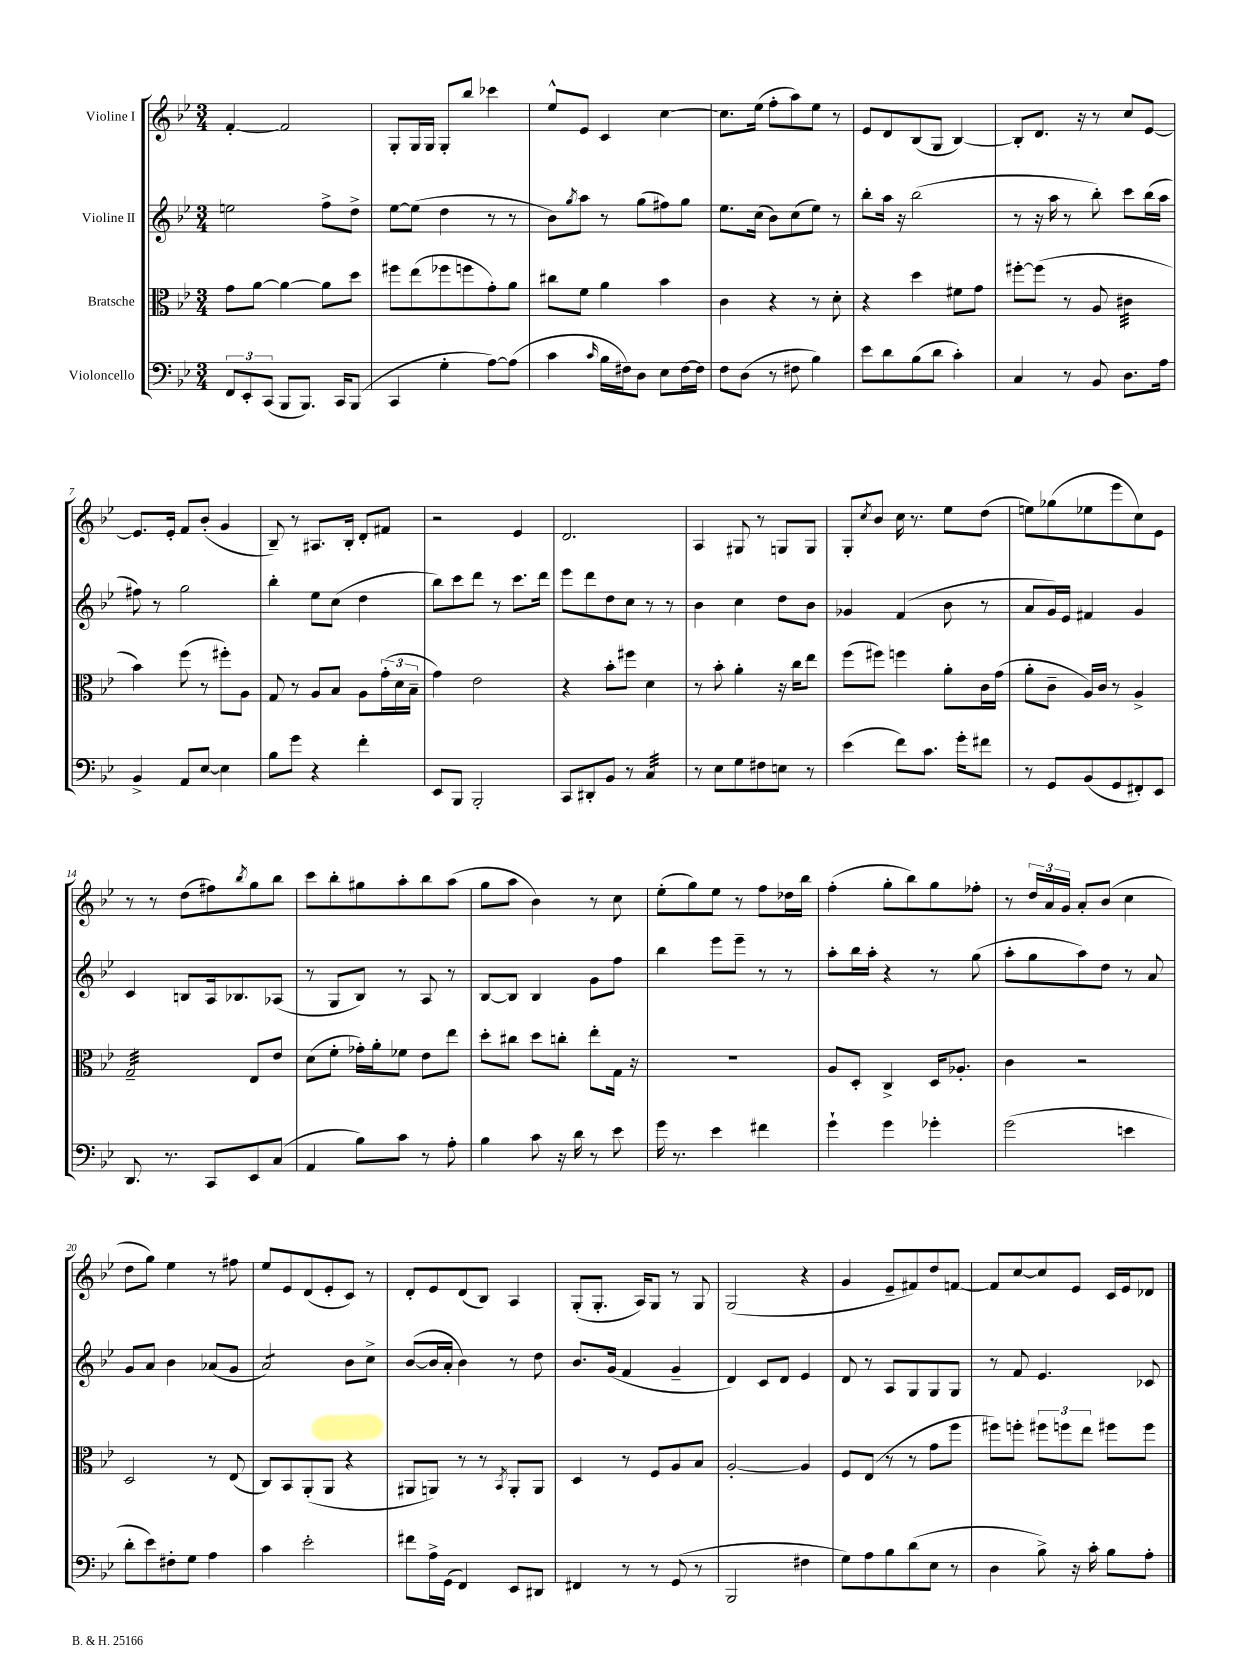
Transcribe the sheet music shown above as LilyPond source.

<<
\new StaffGroup <<
\new Staff = "s0" \with { instrumentName = "Violine I" } {
    \clef treble \key bes \major \numericTimeSignature \time 3/4
    f'4~-. f'2 |
    g8-. g16 g16 g8-. bes''8 ces'''4 |
    ees''8-^ ees'8 c'4 c''4~ |
    c''8. ees''16( f''8-. a''8) ees''8 r8 |
    ees'8 d'8 bes8( g8 bes4~) |
    bes8-. d'8. r16 r8 c''8 ees'8~ |
    ees'8. ees'16-. f'8 bes'8-.( g'4 |
    bes8--) r8 ais8. bes16-. d'8-. fis'8 |
    r2 ees'4 |
    d'2. |
    a4 gis8 r8 g8 g8 |
    g8-. \acciaccatura { c''8 } bes'8 c''16 r8. ees''8 d''8( |
    e''8) ges''8( ees''8 ees'''8 c''8) ees'8 |
    r8 r8 d''8( fis''8) \acciaccatura { bes''8 } g''8 bes''8 |
    c'''8 bes''8-. gis''8 a''8-. bes''8 a''8( |
    g''8 a''8 bes'4) r8 c''8 |
    ees''8-.( g''8) ees''8 r8 f''8 des''16 bes''16 |
    f''4-.( g''8-. bes''8) g''8 fes''8-. |
    r8 \tuplet 3/2 { d''16 a'16 g'16 } a'8-. bes'8( c''4 |
    d''8 g''8) ees''4 r8 fis''8 |
    ees''8 ees'8 d'8( ees'8-. c'8) r8 |
    d'8-. ees'8 d'8( bes8) a4 |
    g8-.( g8.-. a16) g8 r8 g8 |
    g2( r4 |
    g'4 ees'8-- fis'8) d''8 f'8~ |
    f'8 c''8~ c''8 ees'8 c'16 ees'16 des'8 \bar "|." |
}
\new Staff = "s1" \with { instrumentName = "Violine II" } {
    \clef treble \key bes \major \numericTimeSignature \time 3/4
    e''2 f''8-> d''8-> |
    ees''8~ ees''8( d''4 r8 r8 |
    bes'8) \acciaccatura { g''8 } a''8 r8 g''8( fis''8) g''8 |
    ees''8. c''16( bes'8) c''8( ees''8) r8 |
    bes''8-. a''16 r16 bes''2( |
    r8 r16 a''16 r8 bes''8-.) c'''8 bes''16( a''16 |
    fis''8) r8 g''2 |
    bes''4-. ees''8 c''8( d''4 |
    bes''8) c'''8 d'''8 r8 c'''8. d'''16 |
    ees'''8 d'''8 d''8 c''8 r8 r8 |
    bes'4 c''4 d''8 bes'8 |
    ges'4 f'4( bes'8 r8 |
    a'8 g'16) ees'16 fis'4 g'4 |
    c'4 b8 a16 bes8. aes8( |
    r8 g8 bes8) r8 a8 r8 |
    bes8~ bes8 bes4 g'8 f''8 |
    bes''4 ees'''8 ees'''8-- r8 r8 |
    a''8-. bes''16 a''16-. r4 r8 g''8( |
    a''8-. g''8 a''8) d''8 r8 a'8 |
    g'8 a'8 bes'4 aes'8( g'8 |
    a'2:8) bes'8 c''8-> |
    bes'8~( bes'16 a'16-. bes'4) r8 d''8 |
    bes'8. g'16( f'4 g'4-- |
    d'4) c'8 d'8 ees'4 |
    d'8 r8 a8 g8 g8 g8 |
    r8 f'8 ees'4. ces'8 \bar "|." |
}
\new Staff = "s2" \with { instrumentName = "Bratsche" } {
    \clef alto \key bes \major \numericTimeSignature \time 3/4
    g'8 a'8~ a'4~ a'8 d''8 |
    fis''8 ees''8( fes''8 f''8 g'8-.) a'8 |
    cis''8 f'8 a'4 bes'4 |
    c'4 r4 r8 d'8-. |
    r4 d''4 fis'8 g'8 |
    fis''8~-. fis''8( r8 a8 cis'4:32 |
    bes'4) f''8( r8 fis''8-.) a8 |
    g8 r8 a8 bes8 a8 \tuplet 3/2 { g'16-.( d'16 bes16-- } |
    g'4) ees'2 |
    r4 bes'8-. fis''8 d'4 |
    r8 bes'8-. a'4-. r16 c''16 ees''8 |
    f''8( fis''8) f''4 a'8-. c'16 g'16( |
    a'8-. c'8-- a16) c'16 r8 a4-> |
    g2:32-- ees8 ees'8 |
    d'8( f'8-. ges'16-.) a'16-. fes'8 ees'8 ees''8 |
    d''8-. cis''8 d''8 c''8-. ees''8-. g16 r16 |
    R2. |
    a8 d8-. c4-> d16 aes8.-. |
    c'4 r2 |
    d2 r8 ees8( |
    c8) bes,8 a,8-.( a,8 r4 |
    ais,8 a,8) r8 r8 \acciaccatura { bes,8 } a,8-. a,8 |
    d4 r8 f8 a8 bes8 |
    a2~-. a4 |
    f8 ees8( r8 r8 g'8 f''8 |
    fis''8) f''8-. \tuplet 3/2 { fis''8 f''8 ees''8 } fis''8 fis''8 \bar "|." |
}
\new Staff = "s3" \with { instrumentName = "Violoncello" } {
    \clef bass \key bes \major \numericTimeSignature \time 3/4
    \tuplet 3/2 { f,8 ees,8-. c,8( } bes,,8 bes,,8.) c,16 bes,,8( |
    c,4 g4-. a8~) a8( |
    c'4 \grace { c'16 } bes16 fis16) d8 ees8 fis16~ fis16 |
    f8 d8( r8 fis8 bes4) |
    ees'8 d'8 bes8( d'8 c'4-.) |
    c4 r8 bes,8 d8. a16 |
    bes,4-> a,8 ees8~ ees4 |
    bes8 g'8 r4 f'4-. |
    ees,8 bes,,8 bes,,2-. |
    c,8 dis,8-. bes,8 r8 c4:32 |
    r8 ees8 g8 fis8 e8 r8 |
    ees'4( f'8) c'8. g'16-. fis'8 |
    r8 g,8 bes,8( g,8 fis,8-.) ees,8 |
    d,8. r8. c,8 ees,8 c8( |
    a,4 bes8) c'8 r8 a8-. |
    bes4 c'8 r16 d'16 r8 ees'8 |
    g'16 r8. ees'4 fis'4 |
    g'4-! g'4 ges'4-. |
    g'2( e'4 |
    d'8-. ees'8) fis8-. g8 a4 |
    c'4 ees'2-. |
    fis'8 a16-> g,16( f,4) ees,8 dis,8 |
    fis,4 r8 r8 g,8( r8 |
    bes,,2 fis4 |
    g8) a8 bes8 d'8( ees8 r8 |
    d4 bes8->) r16 c'16-. bes8 a8-. \bar "|." |
}
>>
>>
